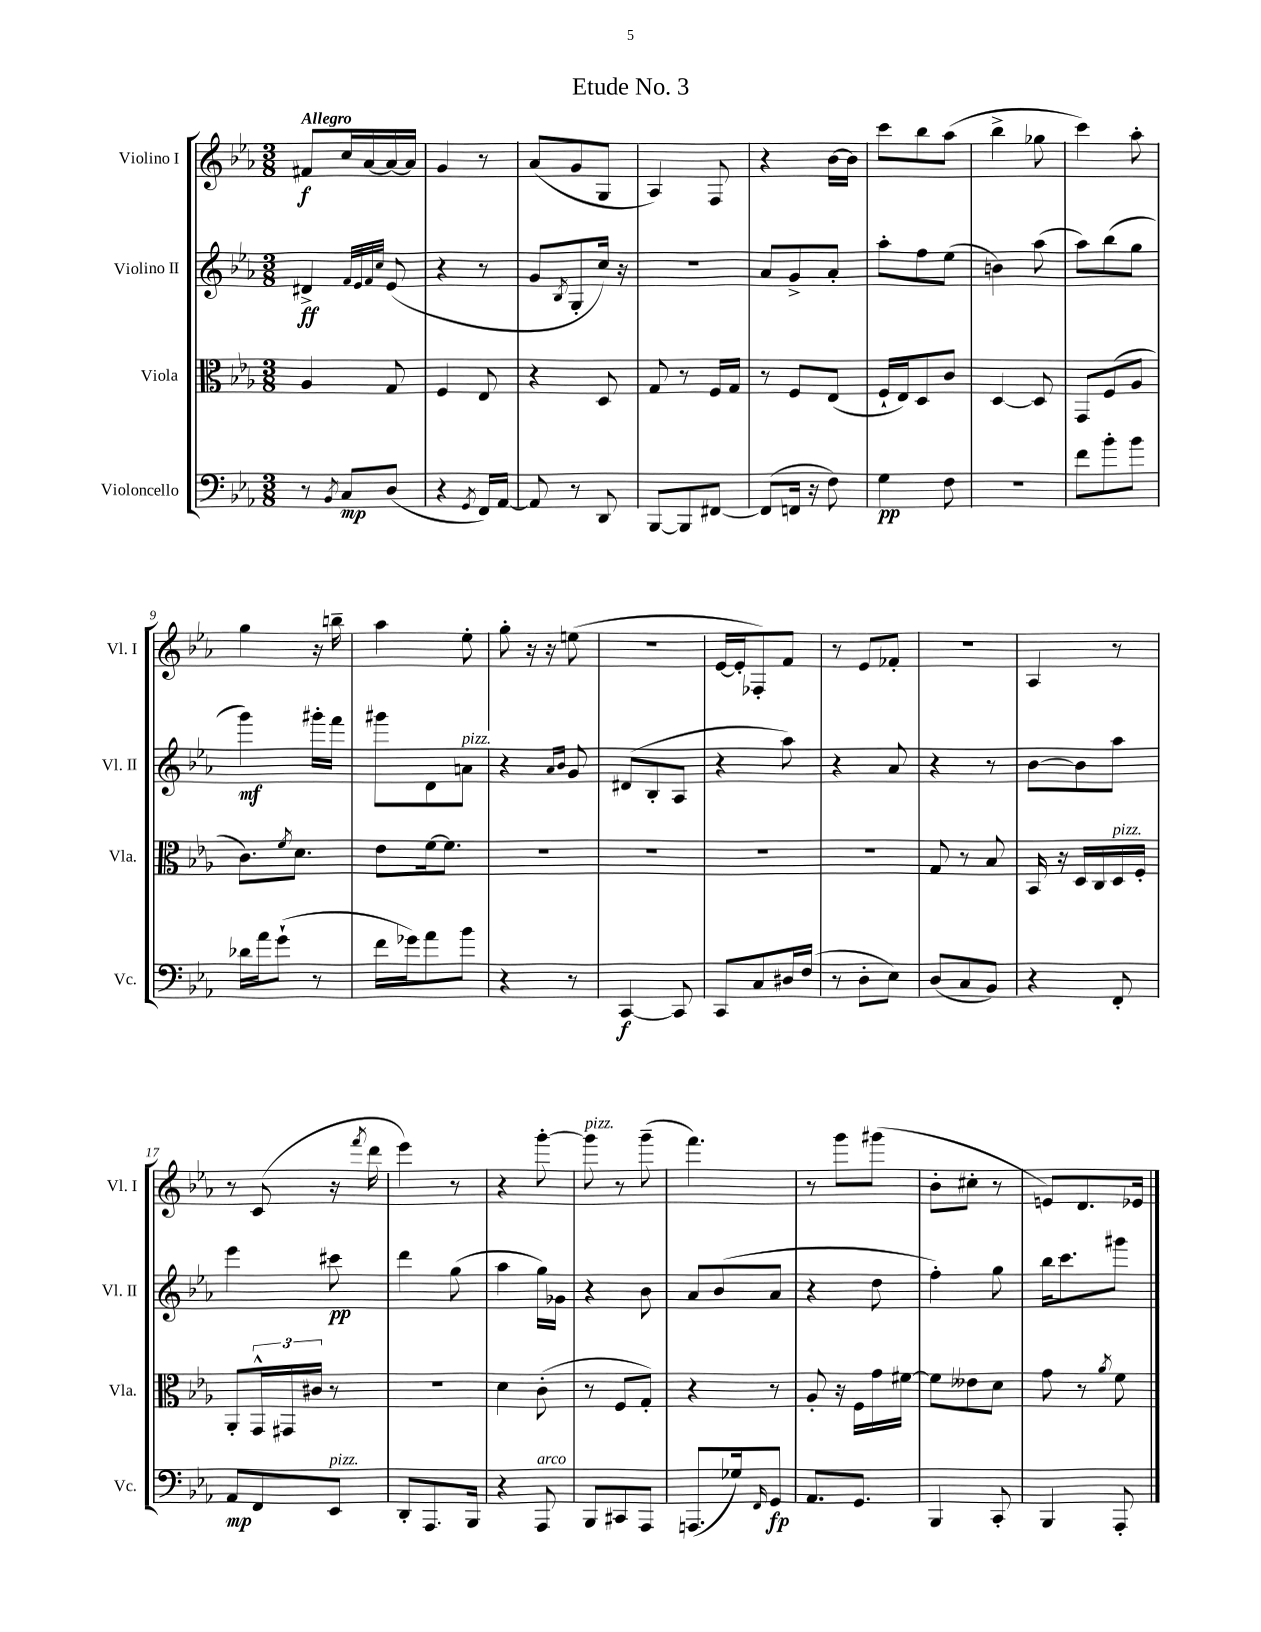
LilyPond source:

\header { title = "Etude No. 3" }
<<
\new StaffGroup <<
\new Staff = "s0" \with { instrumentName = "Violino I" shortInstrumentName = "Vl. I" } {
    \clef treble \key ees \major \numericTimeSignature \time 3/8 \tempo "Allegro"
    fis'8\f c''16 aes'16~ aes'16~ aes'16 |
    g'4 r8 |
    aes'8( g'8 g8 |
    aes4) f8 |
    r4 bes'16~ bes'16 |
    c'''8 bes''8 aes''8( |
    bes''4-> ges''8 |
    c'''4) aes''8-. |
    g''4 r16 b''16-- |
    aes''4 ees''8-. |
    g''8-. r16 r16 e''8( |
    R4. |
    ees'16~ ees'16-. fes8-.) f'8 |
    r8 ees'8 fes'8-. |
    R4. |
    aes4 r8 |
    r8 c'8( r16 \acciaccatura { f'''8 } d'''16 |
    ees'''4) r8 |
    r4 g'''8~-. |
    g'''8^\markup { \italic "pizz." } r8 g'''8--( |
    f'''4.) |
    r8 g'''8 gis'''8( |
    bes'8-. cis''8-. r8 |
    e'8) d'8. ees'16 \bar "|." |
}
\new Staff = "s1" \with { instrumentName = "Violino II" shortInstrumentName = "Vl. II" } {
    \clef treble \key ees \major \numericTimeSignature \time 3/8
    dis'4->\ff \grace { f'32 ees'32 f'32 c''32 } ees'8( |
    r4 r8 |
    g'8 \acciaccatura { bes8 } g8-. c''16) r16 |
    R4. |
    aes'8 g'8-> aes'8-. |
    aes''8-. f''8 ees''8( |
    b'4) aes''8( |
    aes''8) bes''8( g''8 |
    g'''4\mf) gis'''16-. f'''16 |
    gis'''8 d'8 a'8^\markup { \italic "pizz." } |
    r4 \grace { aes'16 bes'16 } g'8 |
    dis'8( bes8-. aes8 |
    r4 aes''8) |
    r4 aes'8 |
    r4 r8 |
    bes'8~ bes'8 aes''8 |
    ees'''4 cis'''8\pp |
    d'''4 g''8( |
    aes''4 g''16) ges'16 |
    r4 bes'8 |
    aes'8 bes'8( aes'8 |
    r4 d''8 |
    f''4-.) g''8 |
    bes''16 c'''8. gis'''8 \bar "|." |
}
\new Staff = "s2" \with { instrumentName = "Viola" shortInstrumentName = "Vla." } {
    \clef alto \key ees \major \numericTimeSignature \time 3/8
    aes4 g8 |
    f4 ees8 |
    r4 d8 |
    g8 r8 f16 g16 |
    r8 f8 ees8( |
    f16-! ees16) d8 c'8 |
    d4~ d8 |
    g,8 f8( aes8 |
    c'8.) \acciaccatura { f'8 } d'8. |
    ees'8 f'16~ f'8. |
    R4. |
    R4. |
    R4. |
    R4. |
    g8 r8 bes8 |
    bes,16 r16 d16 c16 d16^\markup { \italic "pizz." } f16-. |
    aes,8-. \tuplet 3/2 { g,16-^ gis,16 cis'16 } r8 |
    R4. |
    d'4 c'8-.( |
    r8 f8 g8-.) |
    r4 r8 |
    aes8-. r16 f16 g'16 fis'16~ |
    fis'8 eeses'8 d'8 |
    g'8 r8 \acciaccatura { aes'8 } f'8 \bar "|." |
}
\new Staff = "s3" \with { instrumentName = "Violoncello" shortInstrumentName = "Vc." } {
    \clef bass \key ees \major \numericTimeSignature \time 3/8
    r8 \acciaccatura { bes,8 } c8\mp d8( |
    r4 \acciaccatura { g,8 } f,16) aes,16~ |
    aes,8 r8 d,8 |
    bes,,8~ bes,,8 fis,8~ |
    fis,8( f,16 r16 f8) |
    g4\pp f8 |
    R4. |
    f'8 bes'8-. bes'8 |
    des'16 aes'16 g'8-!( r8 |
    f'16 ges'16) aes'8 bes'8 |
    r4 r8 |
    c,4~\f c,8 |
    c,8 c8 dis16 f16( |
    r8 d8-. ees8) |
    d8( c8 bes,8) |
    r4 f,8-. |
    aes,8\mp f,8 ees,8^\markup { \italic "pizz." } |
    d,8-. aes,,8. bes,,16 |
    r4 aes,,8^\markup { \italic "arco" } |
    bes,,8 cis,8 aes,,8 |
    a,,8.( ges16) \grace { f,16 } g,8\fp |
    aes,8. g,8. |
    bes,,4 c,8-. |
    bes,,4 aes,,8-. \bar "|." |
}
>>
>>
